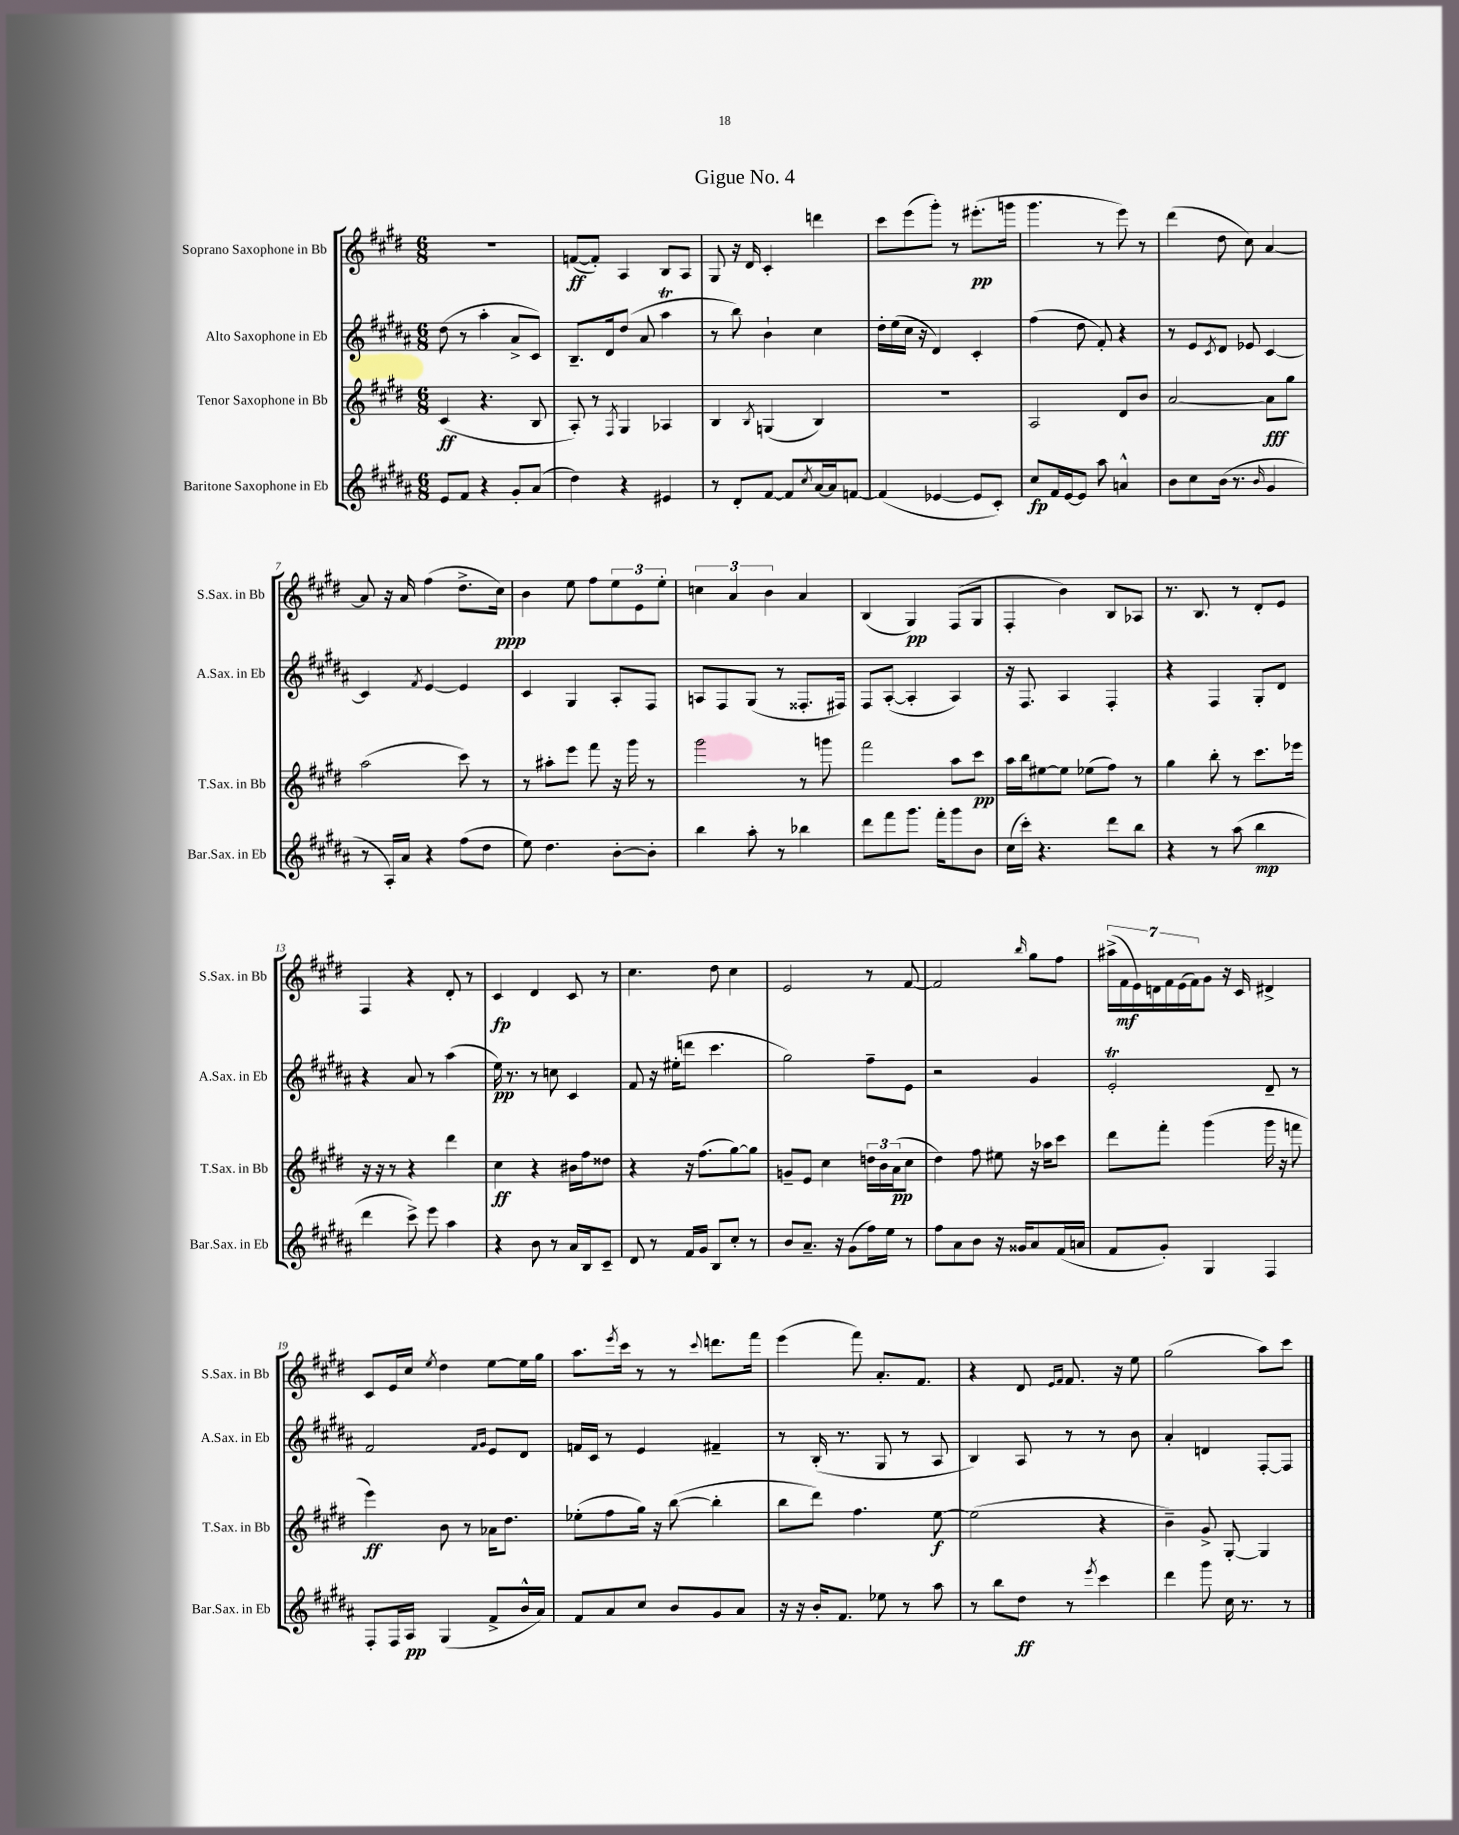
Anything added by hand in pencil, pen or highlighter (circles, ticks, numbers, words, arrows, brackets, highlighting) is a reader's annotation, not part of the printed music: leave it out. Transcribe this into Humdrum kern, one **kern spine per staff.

**kern	**kern	**kern	**kern
*staff4	*staff3	*staff2	*staff1
*clefG2	*clefG2	*clefG2	*clefG2
*k[f#c#g#d#a#]	*k[f#c#g#d#]	*k[f#c#g#d#a#]	*k[f#c#g#d#]
*M6/8	*M6/8	*M6/8	*M6/8
8e	(4c#	(8dd#	2.r
8f#	.	8r	.
4r	4.r	4aa#'	.
8g#'	.	8a#^	.
(8a#	8B	8c#)	.
=	=	=	=
4dd#)	8A')	8.B~	([8f
.	8r	.	8f'])
.	.	16d#	.
.	8qF#	.	.
4r	4G#	(8dd#	4A
.	.	8a#	.
4e#	4A-	4aa#	8B
.	.	.	8A
=	=	=	=
8r	4B	8r	8G#
8d#'	.	8bb)	16r
.	.	.	16d#
.	8qB	.	.
[8f#	(4G	4b`	4c#'
8f#]	.	.	.
8qcc#	.	.	.
[16a#	4B)	4cc#	4ddd
16a#]	.	.	.
[8f	.	.	.
=	=	=	=
(4f]	2.r	16dd#'	8ccc#
.	.	(16ee	.
.	.	16cc#	(8eee
.	.	16r	.
[4e-	.	4d#)	8ggg#')
.	.	.	8r
8e-]	.	4c#'	(8.eee#'
8c#')	.	.	.
.	.	.	16ggg
=	=	=	=
8cc#	2A	(4ff#	4.ggg#
16f#	.	.	.
[16e	.	.	.
8e]	.	8dd#	.
8aa#	.	8f#')	8r
4a^^	8d#	4r	8eee)
.	8b	.	8r
=	=	=	=
8b	[2a	8r	(4ddd#
8cc#	.	8e	.
.	.	8qc#	.
(16b	.	8d#	8dd#
8.r	.	.	.
.	.	8e-	8cc#)
16qqb	.	.	.
4g#	8a]	[4c#	[4a
.	8gg#	.	.
=	=	=	=
8r	(2aa	4c#]	8a]
16A#')	.	.	16r
16a#	.	.	16a
.	.	8qf#	.
4r	.	[4e	(4ff#
(8ff#	8ccc#)	4e]	8.dd#^
8dd#	8r	.	.
.	.	.	16cc#)
=	=	=	=
8ee)	8r	4c#	4b
4.dd#	8aa#'	.	.
.	8eee	4G#	8ee
.	8fff#	.	8ff#
[8b'	16r	8A#'	12ee
.	16ggg#	.	.
.	.	.	12e
8b']	8r	8F#	.
.	.	.	12ee'
=	=	=	=
4bb	2ggg#	8A	6cc
.	.	8F#	.
.	.	.	6a
8aa#'	.	(8G#	.
.	.	.	6b
8r	.	8r	.
4bb-	8r	8.F##'	4a
.	8ggg	.	.
.	.	16F#)	.
=	=	=	=
8ddd#	2fff#	8F#	(4B
8fff#	.	([8A#'	.
8.ggg#	.	4A#']	4G#)
16fff#'	.	.	.
8ggg#	8aa	4A#)	(8F#
8b	8ccc#	.	8G#
=	=	=	=
(16cc#	16aa	16r	4F#'
16ccc#')	16bb	8.F#	.
4.r	[8ee#	.	.
.	8ee#]	4A#	4b)
.	(8ee-	.	.
8ddd#	8ff#)	4F#'	8B
8bb	8r	.	8A-
=	=	=	=
4r	4gg#	4r	8.r
.	.	.	8.B
8r	8bb'	4F#	.
(8aa#	8r	.	8r
4bb	8.ccc#	8G#'	8d#'
.	.	8d#	8e
.	16eee-	.	.
=	=	=	=
4ddd#	16r	4r	4F#
.	16r	.	.
.	8r	.	.
8ccc#^)	4r	8a#	4r
8eee	.	8r	.
4aa#	4ddd#	(4aa#	8d#'
.	.	.	8r
=	=	=	=
4r	4cc#	16ee)	4c#
.	.	8.r	.
8b	4r	8r	4d#
8r	.	8cc	.
16a#	16b#	4c#	8c#
16B	16ff#	.	.
8c#~	8dd##	.	8r
=	=	=	=
8d#	4r	8f#	4.cc#
8r	.	16r	.
.	.	(16ee#'	.
16f#	16r	8ddd	.
16g#	(8.ff#	.	.
8B	.	4.ccc#	8dd#
8cc#'	[8gg#)	.	4cc#
8r	8gg#]	.	.
=	=	=	=
8b	8g~	2gg#)	2e
8.a#~	8e	.	.
.	4cc#	.	.
16r	.	.	.
(8g#	.	.	.
16ff#)	24dd	8ff#~	8r
.	24b	.	.
16ee	.	.	.
.	(24a	.	.
8r	8cc#	8e	[8f#
=	=	=	=
8ff#	4dd#)	2r	2f#]
8a#	.	.	.
8b	8ff#	.	.
16r	8ee#	.	.
16g##	.	.	.
.	.	.	16qqbb
8a#	16r	4g#	8gg#
.	16aa-	.	.
(16f#	8ccc#	.	8ff#
16a	.	.	.
=	=	=	=
8f#	8ddd#	2e'	(28aa#^
.	.	.	28f#
.	.	.	28e)
.	.	.	28d
8g#')	8fff#'	.	.
.	.	.	28f#
.	.	.	(28e
.	.	.	28f#)
4G#	(4ggg#	.	8g#
.	.	.	16r
.	.	.	16c#
4F#	16ggg#	8d#~	4d#^
.	16r	.	.
.	8fff	8r	.
=	=	=	=
8F#'	4eee)	2f#	8c#
16F#	.	.	16e
16A#	.	.	16cc#
.	.	.	8qee
(4G#	8b	.	4dd#
.	8r	.	.
.	.	16qqf#	.
.	.	16qqg#	.
8f#^	16a-	8e	[8ee
.	8.dd#	.	.
16b^^	.	8d#	16ee]
16a#)	.	.	16gg#
=	=	=	=
8f#	(8ee-'	16f	8.aa
.	.	16c#	.
8a#	8ff#	8r	.
.	.	.	8qeee
.	.	.	16ccc#
8cc#	16gg#)	4e	8r
.	16r	.	.
8b	([8bb	.	8r
.	.	.	8qqccc#
8g#	4bb']	4f#~	8.ddd
8a#	.	.	.
.	.	.	16fff#
=	=	=	=
16r	8bb	8r	(4eee
16r	.	.	.
16b'	8ddd#)	(16B'	.
8.f#	.	8.r	.
.	4.ff#	.	8fff#)
8ee-	.	8G#	8.a'
8r	.	8r	.
.	.	.	8.f#
8aa#	[8ee	8A#	.
=	=	=	=
8r	(2ee]	4B)	4r
8bb	.	.	.
8dd#	.	8A#	8d#
.	.	.	16qqe
.	.	.	16qqf#
8r	.	8r	8.f#
8qeee	.	.	.
4ccc#	4r	8r	.
.	.	.	16r
.	.	8b	8ee
=	=	=	=
4ddd#	4b~)	4a#'	(2gg#
8ggg#	8g#^	4d	.
16cc#	[8G#'	.	.
8.r	.	.	.
.	4G#]	[8F#'	8aa)
8r	.	8F#]	8ccc#
==	==	==	==
*-	*-	*-	*-
